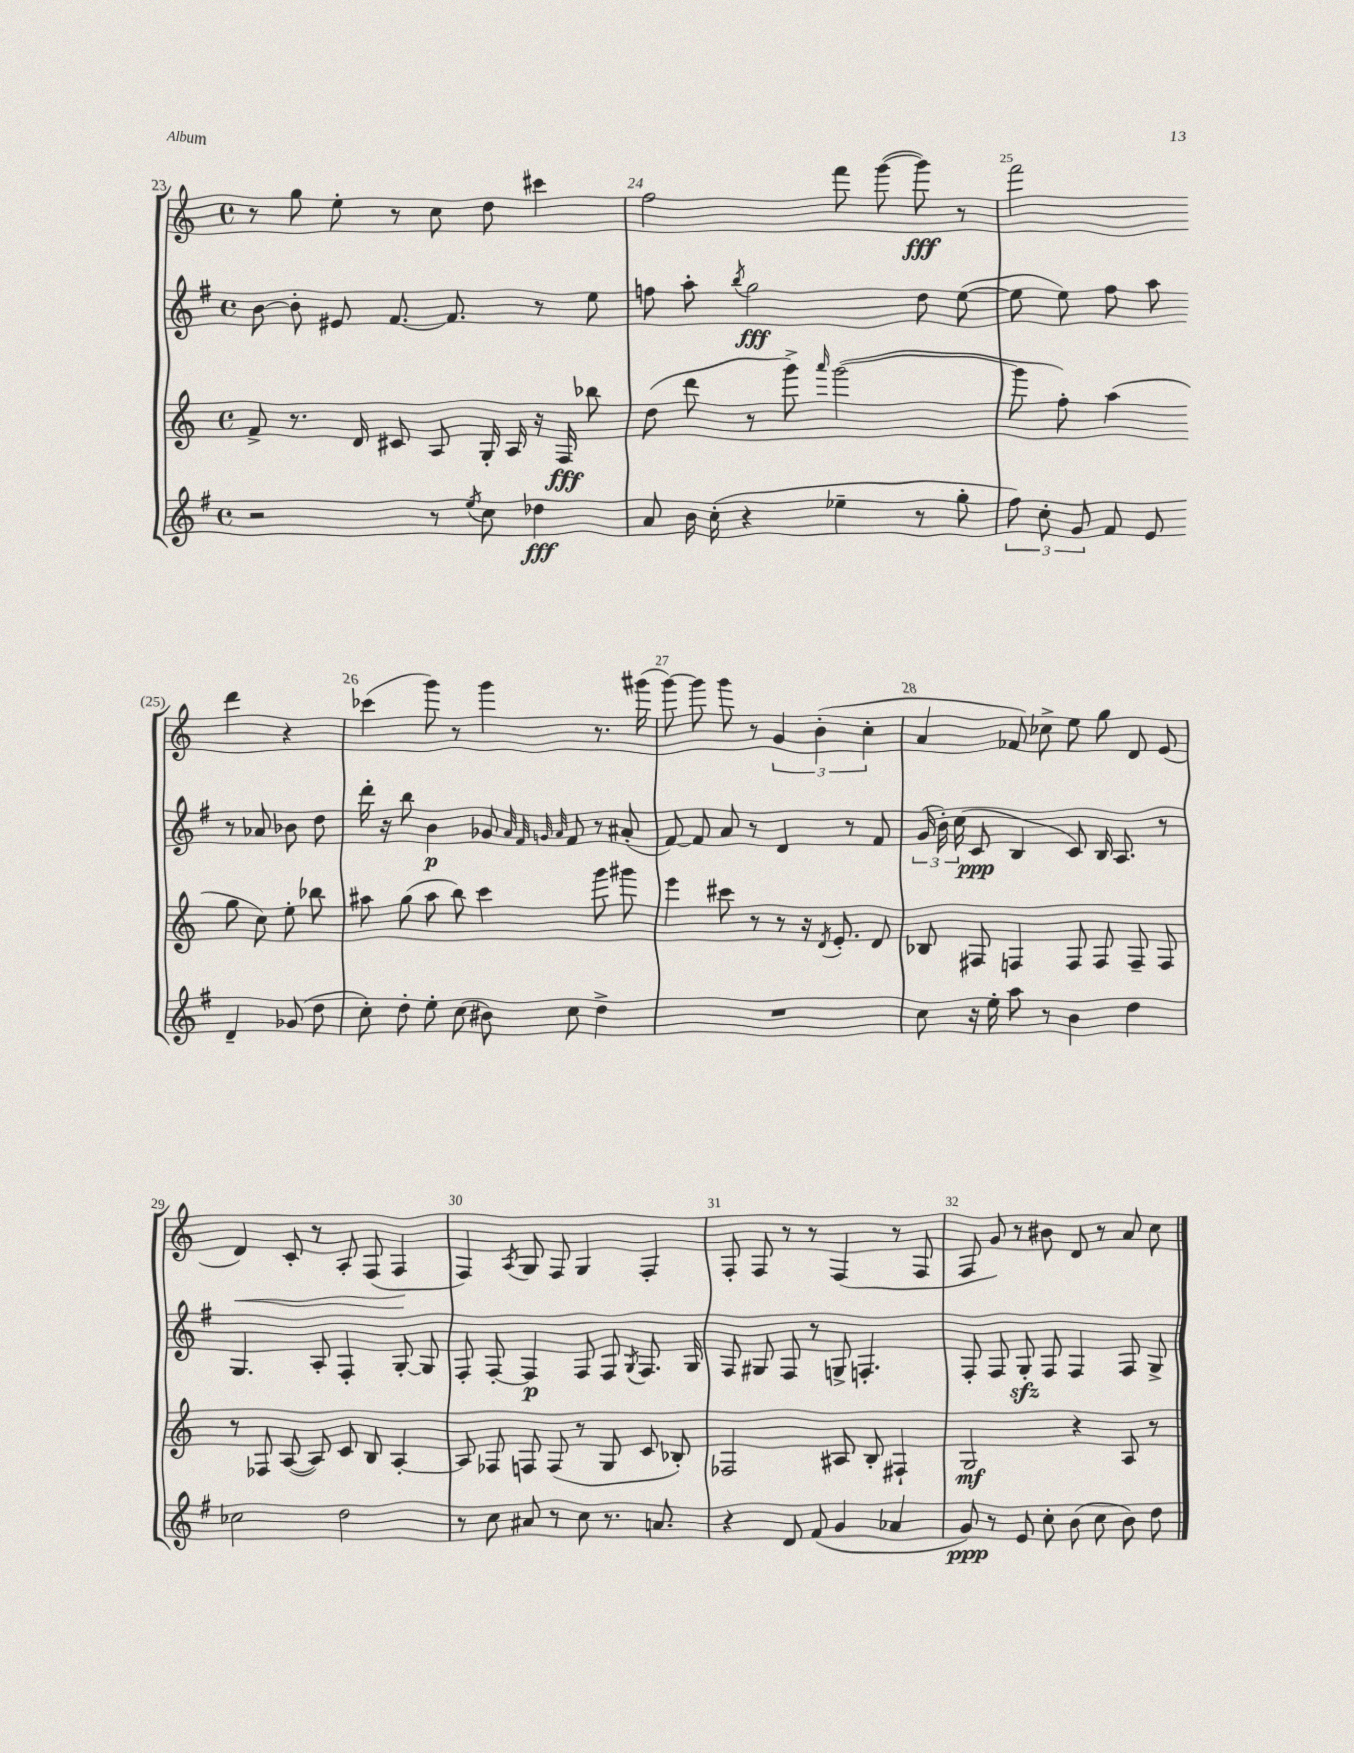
<<
\new StaffGroup <<
\new Staff = "s0" {
    \clef treble \key c \major \defaultTimeSignature \time 4/4
    \autoBeamOff r8 g''8 e''8-. r8 c''8 d''8 cis'''4 |
    f''2 f'''8 g'''8~( g'''8\fff) r8 |
    f'''2 d'''4 r4 |
    ces'''4( g'''8) r8 g'''4 r8. gis'''16( |
    g'''8~) g'''8 g'''8 r8 \tuplet 3/2 { g'4 b'4-.( c''4-. } |
    a'4 fes'8) ces''8-> e''8 g''8 d'8 e'8( |
    d'4\<) c'8-. r8 a8-. f8( f4\! |
    f4) \acciaccatura { a8 } g8 f8 g4 f4-. |
    f8-. f8 r8 r8 f4( r8 f8 |
    f8 g'8) r8 bis'8 d'8 r8 a'8 c''8 \bar "|." |
}
\new Staff = "s1" {
    \clef treble \key g \major \defaultTimeSignature \time 4/4
    \autoBeamOff b'8~ b'8-. eis'8 fis'8.~ fis'8. r8 e''8 |
    f''8 a''8-. \acciaccatura { b''8 } g''2\fff d''8 e''8~( |
    e''8 e''8) fis''8 a''8 r8 aes'8 bes'8 d''8 |
    d'''16-. r16 b''8 b'4\p ges'8 \grace { a'32 fis'32 g'32 a'32 } fis'8 r8 ais'8-.( |
    fis'8~) fis'8 a'8 r8 d'4 r8 fis'8 |
    \tuplet 3/2 { g'16( b'16-.) c''16( } c'8\ppp b4 c'8) b16 a8. r8 |
    g4. a8-. fis4-. g8~-. g8 |
    fis8-. fis8~-. fis4\p fis8 fis8 \acciaccatura { g8 } fis8. g16 |
    fis8 gis8 fis8 r8 g8-> f4.-. |
    fis8-. fis8 g8-.\sfz fis8 fis4 fis8 g8-> \bar "|." |
}
\new Staff = "s2" {
    \clef treble \key c \major \defaultTimeSignature \time 4/4
    \autoBeamOff f'8-> r8. d'16 cis'8 a8 g16-. a16 r16 f16\fff bes''8 |
    d''8( d'''8 r8 g'''8->) \grace { a'''16 } g'''2~( |
    g'''8 f''8-.) a''4( g''8 c''8) e''8-. bes''8 |
    ais''8 g''8( ais''8 b''8) c'''4 g'''8 gis'''8 |
    e'''4 cis'''8 r8 r8 r16 \acciaccatura { d'8 } e'8.-. d'8 |
    bes8 fis8 f4 f8 f8 f8-- f8 |
    r8 fes8 a8~( a8) c'8 b8 a4~-. |
    a8 fes8 f8 f8( r8 g8 c'8 bes8-.) |
    fes2 ais8 b8-. fis4-! |
    g2\mf r4 a8 r8 \bar "|." |
}
\new Staff = "s3" {
    \clef treble \key g \major \defaultTimeSignature \time 4/4
    \autoBeamOff r2 r8 \acciaccatura { e''8 } c''8 des''4\fff |
    a'8 b'16 c''16-.( r4 ees''4-- r8 g''8-. |
    \tuplet 3/2 { fis''8) c''8-. g'8 } fis'8 e'8 d'4-- ges'8( d''8 |
    c''8-.) d''8-. e''8-. c''8( bis'8) c''8 d''4-> |
    R1 |
    c''8 r16 e''16-. a''8 r8 b'4 d''4 |
    ces''2 d''2 |
    r8 c''8 ais'8 r8 c''8 r8. a'8. |
    r4 d'8 fis'8( g'4 aes'4 |
    g'8\ppp) r8 e'8 c''8-. b'8( c''8 b'8) d''8 \bar "|." |
}
>>
>>
\layout { \context { \Score currentBarNumber = #23 \override BarNumber.break-visibility = ##(#f #t #t) barNumberVisibility = #all-bar-numbers-visible } }
